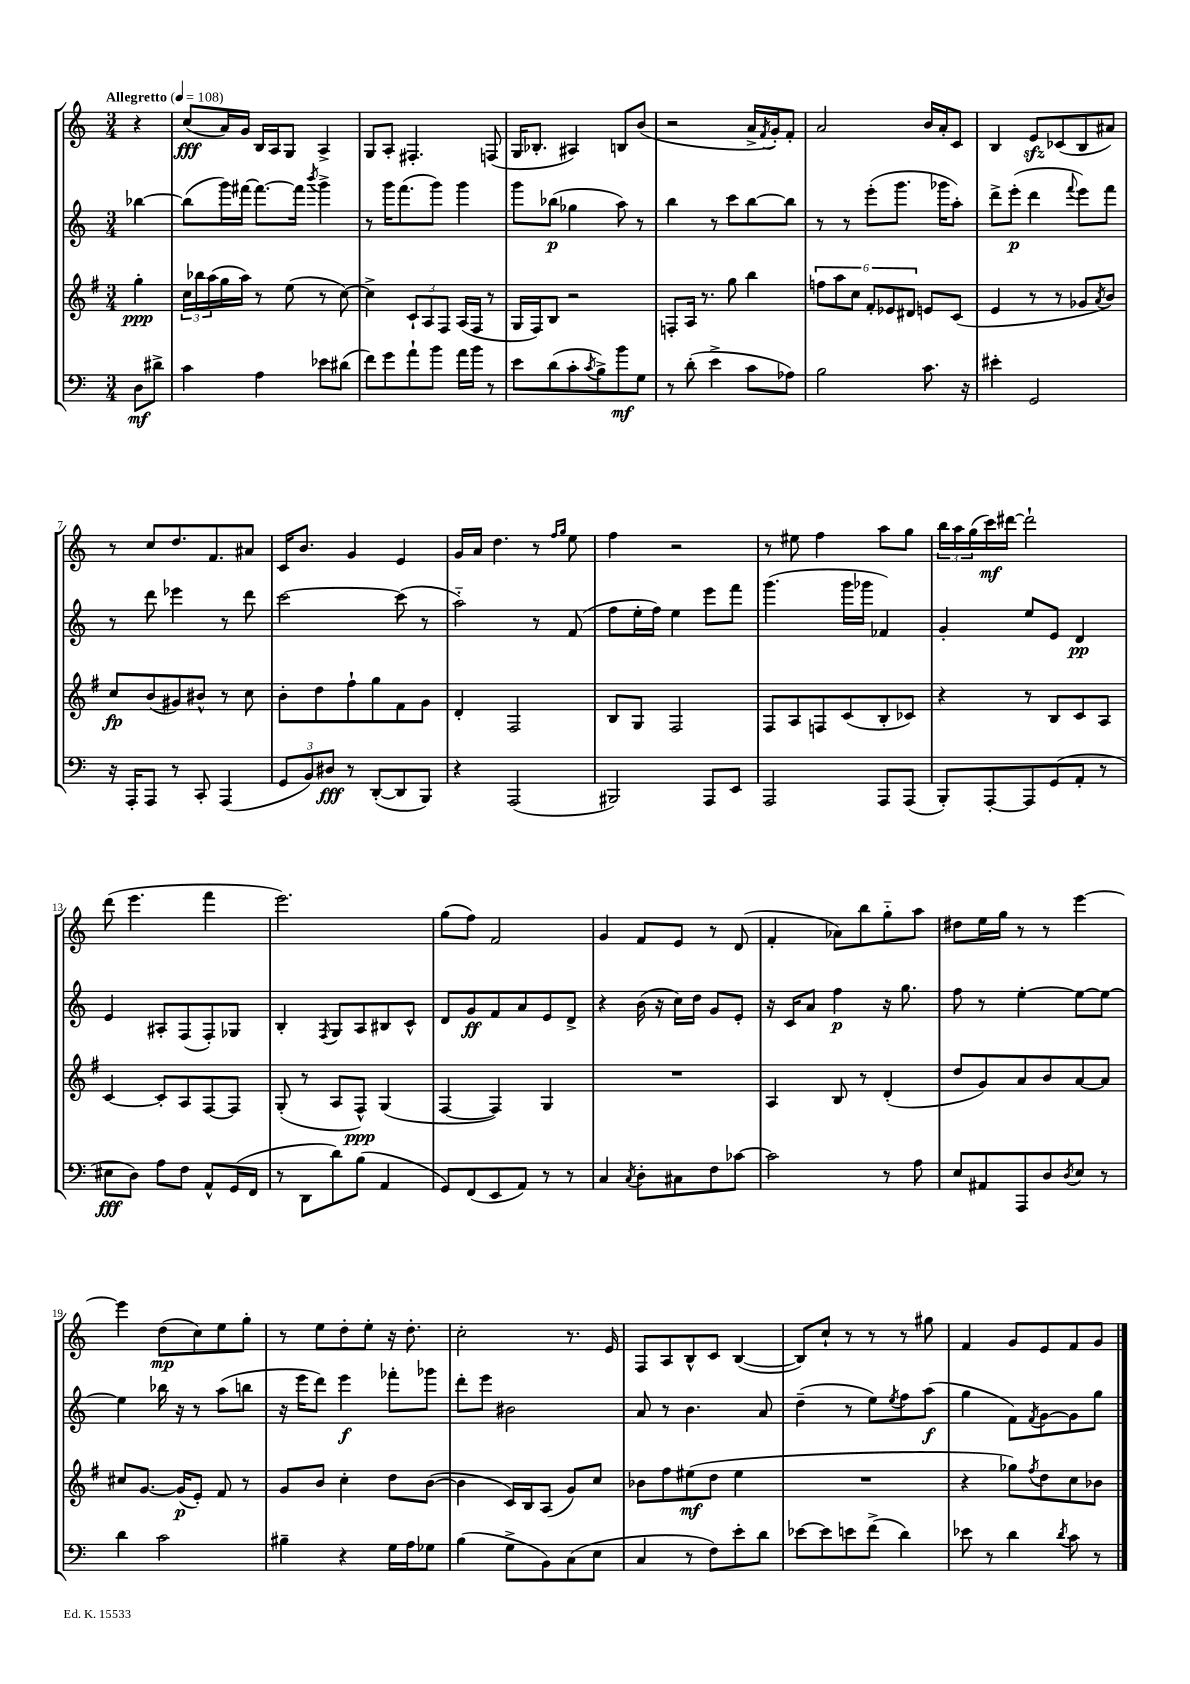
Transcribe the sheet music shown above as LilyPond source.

<<
\new StaffGroup <<
\new Staff = "s0" {
    \clef treble \key c \major \numericTimeSignature \time 3/4 \partial 4 \tempo "Allegretto" 4 = 108
    r4 |
    c''8\fff( a'16) g'16 b16 a16 g8 a4-> |
    g8 a8-. fis4.-. f8( |
    g16 bes8.-. ais4) b8 b'8( |
    r2 a'16-> \acciaccatura { f'8 } g'16-.) f'8-. |
    a'2 b'16 a'16-. c'8 |
    b4 e'8\sfz ces'8( b8 ais'8) |
    r8 c''8 d''8. f'8. ais'8 |
    c'16 b'8. g'4 e'4 |
    g'16 a'16 d''4. r8 \grace { f''16 g''16 } e''8 |
    f''4 r2 |
    r8 eis''8 f''4 a''8 g''8 |
    \tuplet 3/2 { b''16 a''16 g''16( } c'''16\mf) dis'''16~ dis'''2-! |
    d'''8( e'''4. f'''4 |
    e'''2.) |
    g''8( f''8) f'2 |
    g'4 f'8 e'8 r8 d'8( |
    f'4-. aes'8) b''8 g''8-_ a''8 |
    dis''8 e''16 g''16 r8 r8 e'''4~ |
    e'''4 d''8\mp( c''8) e''8 g''8-. |
    r8 e''8 d''8-. e''8-. r16 d''8.-. |
    c''2-. r8. e'16 |
    f8 a8 b8-^ c'8 b4~( |
    b8) c''8-! r8 r8 r8 gis''8 |
    f'4 g'8 e'8 f'8 g'8 \bar "|." |
}
\new Staff = "s1" {
    \clef treble \key c \major \numericTimeSignature \time 3/4 \partial 4
    bes''4~ |
    bes''8( g'''16) fis'''16~ fis'''8.~ fis'''16 \acciaccatura { b'''8 } g'''4-> |
    r8 g'''16 f'''8.( g'''8) g'''4 |
    g'''8 bes''8\p( ges''4 a''8) r8 |
    b''4 r8 c'''8 b''8~ b''8 |
    r8 r8 e'''8-.( g'''8. ges'''16 a''8-.) |
    d'''8-> e'''8-.\p( d'''4 \appoggiatura { f'''8 } e'''8) f'''8 |
    r8 d'''8 ees'''4 r8 d'''8 |
    c'''2~ c'''8( r8 |
    a''2-_) r8 f'8( |
    f''8 e''16-. f''16) e''4 e'''8 f'''8 |
    g'''4.( g'''16 ges'''16 fes'4) |
    g'4-. e''8 e'8 d'4\pp |
    e'4 ais8-. f8( f8-.) ges8 |
    b4-. \acciaccatura { f8 } g8 a8 bis8 c'8-^ |
    d'8 g'8\ff f'8 a'8 e'8 d'8-> |
    r4 b'16( r16 c''16) d''16 g'8 e'8-. |
    r16 c'16 a'8 f''4\p r16 g''8. |
    f''8 r8 e''4~-. e''8~ e''8~ |
    e''4 bes''16 r16 r8 a''8( b''8 |
    r16 e'''16 d'''8) e'''4\f fes'''8-. ges'''8 |
    d'''8-. e'''8 bis'2 |
    a'8 r8 b'4. a'8 |
    d''4--( r8 e''8) \acciaccatura { e''8 } f''8 a''8\f( |
    g''4 f'8) \acciaccatura { f'8 } g'8~ g'8 g''8 \bar "|." |
}
\new Staff = "s2" {
    \clef treble \key g \major \numericTimeSignature \time 3/4 \partial 4
    g''4-.\ppp |
    \tuplet 3/2 { c''16 bes''16 a''16( } g''16 a''16) r8 e''8( r8 c''8~) |
    c''4-> \tuplet 3/2 { c'8-! a8 fis8 } a16( fis16 r8 |
    g16 fis16) b8 r2 |
    f8-. a16 r8. g''8 b''4 |
    \tuplet 6/4 { f''8 a''8 c''8 fis'8-. ees'8 dis'8 } e'8 c'8( |
    e'4 r8 r8 ges'8 \acciaccatura { a'8 } b'8) |
    c''8\fp b'8( gis'8) bis'8-^ r8 c''8 |
    b'8-. d''8 fis''8-! g''8 fis'8 g'8 |
    d'4-. fis2 |
    b8 g8 fis2 |
    fis8 a8 f8 c'8( b8-. ces'8) |
    r4 r8 b8 c'8 a8 |
    c'4~ c'8-. a8 fis8~ fis8 |
    g8-.( r8 a8 fis8-^\ppp) g4( |
    fis4~ fis4) g4 |
    R2. |
    a4 b8 r8 d'4-.( |
    d''8 g'8) a'8 b'8 a'8~ a'8 |
    cis''8 g'8.~ g'16\p( e'8-.) fis'8 r8 |
    g'8 b'8 c''4-. d''8 b'8~( |
    b'4 c'16) b16 a8( g'8) c''8 |
    bes'8 fis''8 eis''8\mf( d''8 eis''4 |
    R2. |
    r4 ges''8) \acciaccatura { fis''8 } d''8 c''8 bes'8 \bar "|." |
}
\new Staff = "s3" {
    \clef bass \key c \major \numericTimeSignature \time 3/4 \partial 4
    d8\mf dis'8-> |
    c'4 a4 ees'8 dis'8( |
    f'8) g'8 a'8-! b'8 a'16 b'16 r8 |
    e'8 d'8( c'8-. \acciaccatura { c'8 } b8->) b'8\mf g8 |
    r8 d'8-.( e'4-> c'8 aes8) |
    b2 c'8. r16 |
    eis'4-. g,2 |
    r16 a,,16-. a,,8 r8 c,8-. a,,4( |
    \tuplet 3/2 { g,8 b,8) dis8\fff } r8 d,8~-.( d,8 b,,8) |
    r4 a,,2( |
    bis,,2) a,,8 e,8 |
    a,,2 a,,8 a,,8( |
    b,,8-.) a,,8~-. a,,8 g,8( a,8-. r8 |
    eis8\fff d8) a8 f8 a,8-^ g,16( f,16 |
    r8 d,8 d'8) b8( a,4 |
    g,8) f,8( e,8 a,8) r8 r8 |
    c4 \acciaccatura { c8 } d8-. cis8 f8 ces'8~ |
    ces'2 r8 a8 |
    e8 ais,8 a,,8 d8 \acciaccatura { d8 } e8 r8 |
    d'4 c'2 |
    bis4-- r4 g16 a16 ges8 |
    b4( g8-> b,8) c8( e8 |
    c4 r8 f8) e'8-. d'8 |
    ees'8~ ees'8 e'8 f'8->( d'4) |
    ees'8 r8 d'4 \acciaccatura { d'8 } c'8 r8 \bar "|." |
}
>>
>>
